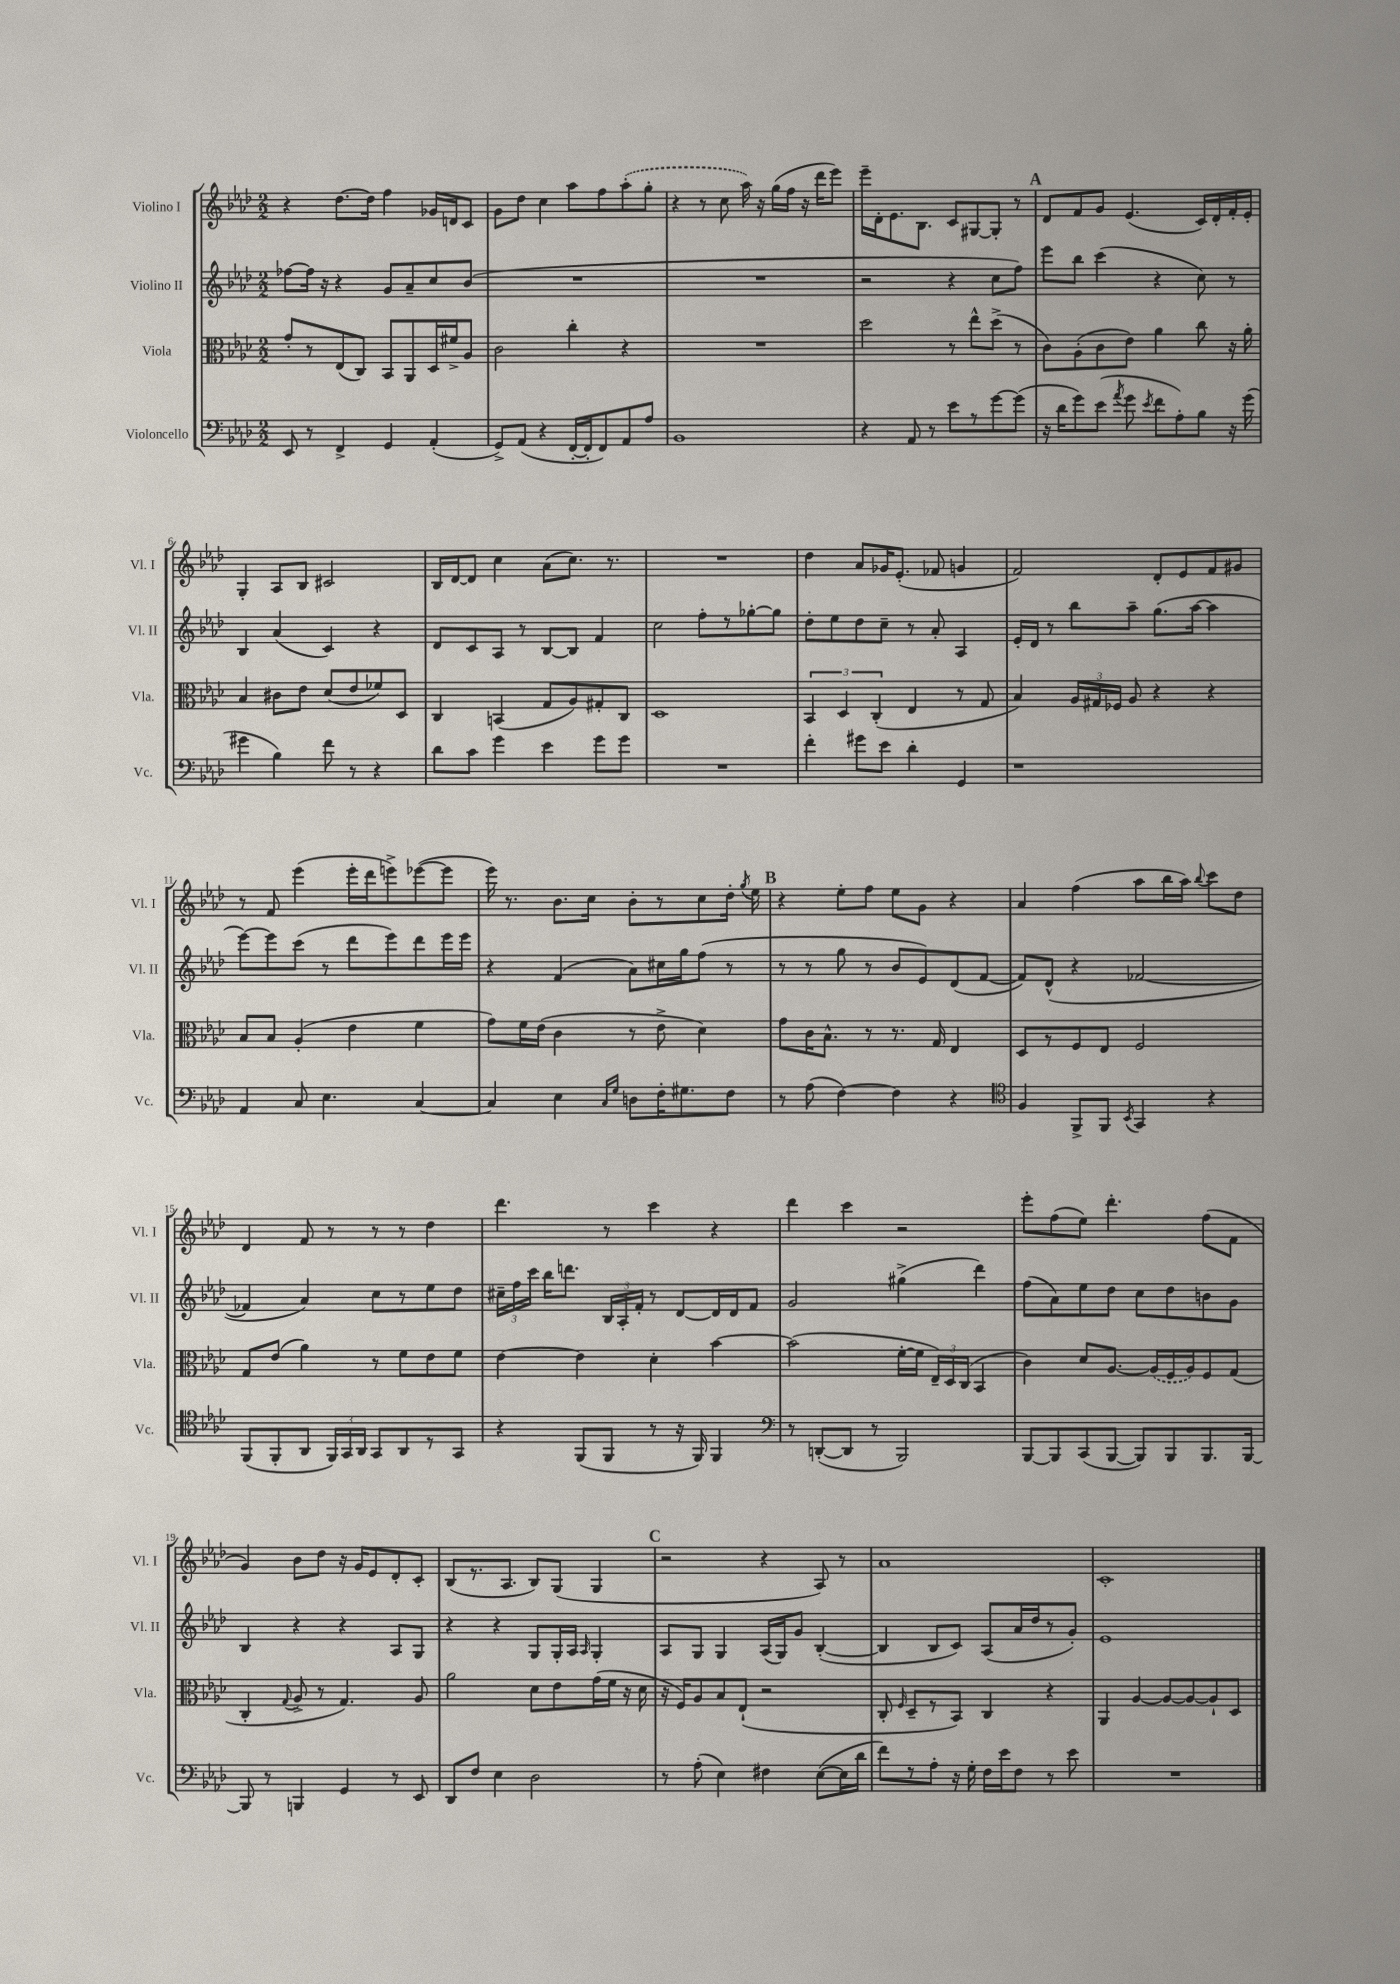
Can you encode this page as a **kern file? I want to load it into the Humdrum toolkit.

**kern	**kern	**kern	**kern
*part4	*part3	*part2	*part1
*staff4	*staff3	*staff2	*staff1
*I"Violoncello	*I"Viola	*I"Violino II	*I"Violino I
*I'Vc.	*I'Vla.	*I'Vl. II	*I'Vl. I
*clefF4	*clefC3	*clefG2	*clefG2
*k[b-e-a-d-]	*k[b-e-a-d-]	*k[b-e-a-d-]	*k[b-e-a-d-]
*M2/2	*M2/2	*M2/2	*M2/2
=1	=1	=1	=1
8EE-/	8g'/L	[8ff-X\L	4r
8r	8r	16ff-\Jk]	.
.	.	16r	.
4FF^/	(8E-/	4r	[8.dd-\L
.	8C/J)	.	.
.	.	.	16dd-\Jk]
4GG/	8BB-/L	8g/L	4ff\
.	8AA-/	8a-~/	.
(4AA-'/	16D-/L	8cc/	16g-X/LL
.	16f#X^/J	.	16dn/J
.	8A-/J	(8b-/J	8c/J
=2	=2	=2	=2
8GG^/L)	2c\	1r	8g\L
(8AA-/J	.	.	8dd-\J
4r	.	.	4cc\
[16FF'/LL	4cc'\	.	8aa-\L
16FF'/J]	.	.	.
8FF/)	.	.	8ff\
8AA-/	4r	.	(8aa-'\
8A-/J	.	.	8gg'\J
=3	=3	=3	=3
1BB-	1r	1r	4r
.	.	.	8r
.	.	.	8cc\
.	.	.	16aa-\)
.	.	.	16r
.	.	.	(16gg\LL
.	.	.	16ff\JJ
.	.	.	16r
.	.	.	16ddd-\KL
.	.	.	8eee-\J)
=4	=4	=4	=4
4r	2dd-\	2r	16eee-~\LL
.	.	.	16d-'\J
.	.	.	8.e-\
8AA-/	.	.	.
.	.	.	8.B-\J
8r	.	.	.
8e-\L	8r	4r	8c/L
8r	8ee-^^\L	.	[8G#X/
[8g\	(8dd-^\J	8cc\L	8G#'/J]
(8g\J]	8r	8ff\J)	8r
!!LO:REH:place=s1:t=A
=5	=5	=5	=5
16r	8c\L)	8eee-\L	8d-/L
16d-\KL	.	.	.
8g\)	(8A-'\	8bb-\J	8f/
(8e-\J	8c\	(4ccc\	8g/J
8qa-/	.	.	.
8g\	8e-\J)	.	(4.e-/
8qe-/	.	.	.
8f\L	4a-\	4r	.
8A-'\)	.	.	.
8B-\J	8cc\	8cc\)	16c/LL)
.	.	.	16d-'/
16r	16r	8r	16f'/
(16g\	16a-'\	.	16e-'/JJ
!!LO:LB:g=z
=6	=6	=6	=6
4g#X\	4B-/	4B-/	4G'/
4B-\)	8c#X\L	(4a-/	8A-/L
.	8e-\J	.	8B-/J
8f\	(8d-/L	4c/)	2c#X/
8r	8e-/	.	.
4r	8f-X/)	4r	.
.	8D-/J	.	.
=7	=7	=7	=7
8d-\L	4C/	8d-/L	16B-/LL
.	.	.	[16d-/J
8c\J	.	8c/	8d-/J]
4g\	(4BBn/	8A-/J	4cc\
.	.	8r	.
4e-\	8G/L	[8B-/L	(8a-\L
.	8A-/)	8B-/J]	8.cc\J)
8g\L	8G#X'/	4f/	.
.	.	.	8.r
8g\J	8C/J	.	.
=8	=8	=8	=8
1r	1D-	2cc\	1r
.	.	8ff'\L	.
.	.	8r	.
.	.	[8gg-X'\	.
.	.	8gg-\J]	.
=9	=9	=9	=9
4f'\	6BB-/	8dd-'\L	4dd-\
.	.	8ee-\	.
.	6D-/	.	.
8g#X\L	.	8dd-\	8a-/L
.	(6C'/	.	.
8e-\J	.	8cc~\J	16g-X/K
.	.	.	(8.e-'/J
4d-'\	4E-/	8r	.
.	.	8a-'/	8f-X/
4GG/	8r	4A-/	4gn/
.	8G/	.	.
=10	=10	=10	=10
1r	4B-/)	16e-'/LL	2f/)
.	.	16d-/JJ	.
.	.	8r	.
.	24A-/LL	8bb-\L	.
.	24G#X/	.	.
.	24F-X/JJ	.	.
.	8A-/	8aa-~\J	.
.	4r	(8.gg\L	8d-'/L
.	.	.	8e-/
.	.	[16aa-\Jk	.
.	4r	4aa-\]	8f/
.	.	.	8g#X/J
!!LO:LB:g=z
=11	=11	=11	=11
4AA-/	8B-/L	[8eee-\L)	8r
.	8B-/J	8eee-\]	8f/
8C/	(4A-'/	(8ccc\J	(4eee-\
4.E-\	.	8r	.
.	4e-\	8ddd-\L	16eee-'\LL
.	.	.	16ddd-\J
.	.	8eee-\)	8eeen^\)
[4C/	4f\	8ddd-\	([8eee-X\
.	.	16eee-\L	8eee-\J]
.	.	16eee-\JJ	.
=12	=12	=12	=12
4C/]	8g\L)	4r	16eee-\)
.	.	.	8.r
.	16f\L	.	.
.	(16e-\JJ	.	.
4E-\	4c\	(4f/	8.b-\L
.	.	.	16cc\Jk
16qqC/LL	.	.	.
16qqG/JJ	.	.	.
8Dn\L	8r	8a-\L)	8b-'\L
16F'\K	8e-^\	16cc#X\L	8r
8.G#X\	.	16gg\J	.
.	4d-\)	(8ff\J	8cc\
8F\J	.	8r	16dd-'\Jk
.	.	.	8qgg/
.	.	.	16ee-\
!!LO:REH:place=s1:t=B
=13	=13	=13	=13
8r	8g\L	8r	4r
(8A-\	16c\K	8r	.
.	8.B-^^\J	.	.
[4F\)	.	8gg\	8ee-'\L
.	8r	8r	8ff\J
4F\]	8.r	8b-/L	8ee-\L
.	.	8e-/)	8g\J
.	16G/	.	.
4r	4E-/	(8d-/	4r
.	.	[8f/J	.
=14	=14	=14	=14
*clefC4	*	*	*
4F/	8D-/L	8f/L])	4a-/
.	8r	(8d-^^/J	.
8FF^/L	8F/	4r	(4ff\
8FF/J	8E-/J	.	.
8qBB-/	.	.	.
4GG/	2F/	[2f-X/	8aa-\L
.	.	.	16bb-\L
.	.	.	16aa-\JJ)
.	.	.	8qqbb-/
4r	.	.	8ccc\L
.	.	.	8dd-\J
!!LO:LB:g=z
=15	=15	=15	=15
(8FF/L	8G/L	4f-X/]	4d-/
8FF'/	(8e-/J	.	.
8AA-/J	4a-\)	4a-/)	8f/
24FF/LL)	.	.	8r
24GG/	.	.	.
24AA-/JJ	.	.	.
8GG/L	8r	8cc\L	8r
8AA-/	8f\L	8r	8r
8r	8e-\	8ee-\	4dd-\
8GG/J	8f\J	8dd-\J	.
=16	=16	=16	=16
4r	[4e-\	24cc#X~\LL	4.ddd-\
.	.	24ff\	.
.	.	24ccc\JJ	.
.	.	16bb-\KL	.
.	.	8.dddn\J	.
(8FF/L	4e-\]	.	.
8FF/J	.	24B-/LL	8r
.	.	24A-'/	.
.	.	24f'/JJ	.
8r	4d-'\	8r	4ccc\
16r	.	[8d-/L	.
16FF/)	.	.	.
4FF/	[4b-\	16d-/L]	4r
.	.	16d-/J	.
.	.	8f/J	.
=17	=17	=17	=17
*clefF4	*	*	*
8r	(2b-\]	2g/	4ddd-\
([8DDn'/L	.	.	.
8DD/J]	.	.	4ccc\
8r	.	.	.
2BBB-/)	[16f'\LL	(4gg#X^\	2r
.	16f\JJ]	.	.
.	24E-~/LL)	.	.
.	24D-/	.	.
.	(24C/JJ	.	.
.	4BB-/	4ddd-\)	.
=18	=18	=18	=18
[8BBB-/L	4c\)	(8ff\L	8eee-'\L
8BBB-/]	.	8a-\)	(8ff\
(8CC/	8d-/L	8ee-\	8ee-\J)
[8BBB-/J	[8.A-/J	8dd-\J	4.ddd-'\
8BBB-/L])	.	8cc\L	.
.	(16A-/LL]	.	.
8BBB-/	16F/	8dd-\	.
.	16A-/J)	.	.
8.BBB-/	8F/	8bn\	(8ff\L
.	(8G/J	8g\J	8f\J
[16BBB-/Jk	.	.	.
!!LO:LB:g=z
=19	=19	=19	=19
8BBB-/]	4C'/	4B-/	4g/)
8r	.	.	.
.	8qqG/	.	.
4BBBn/	8A-^/	4r	8b-\L
.	8r	.	8dd-\J
4GG/	4.G/)	4r	16r
.	.	.	16g/KL
.	.	.	8e-/
8r	.	8A-/L	8d-'/
8EE-/	8A-/	8G/J	8c'/J
=20	=20	=20	=20
8DD-/L	2a-\	4r	(8B-/L
8F/J	.	.	8.r
4E-\	.	4r	.
.	.	.	8.A-/J
2D-\	8d-\L	8G/L	8B-/L)
.	8e-\	16G'/L	(8G/J
.	.	16A-/JJ	.
.	.	16qqA-/	.
.	(16g\L	4G'/	4G/
.	16f\JJ	.	.
.	16r	.	.
.	16d-\	.	.
!!LO:REH:place=s1:t=C
=21	=21	=21	=21
8r	16r	8A-/L	2r
.	16F/KL)	.	.
(8A-'\	8A-/	8G/J	.
4E-\)	8B-/	4G/	.
.	(8E-`/J	.	.
4F#X\	2r	(16A-/LL	4r
.	.	16G/J)	.
.	.	8g/J	.
([8E-\L	.	([4B-'/	8A-/)
16E-\L]	.	.	8r
16d-\JJ	.	.	.
=22	=22	=22	=22
8f\L)	8C'/	4B-/]	1a-
.	16qqF/	.	.
8r	8D-~/L	.	.
8A-'\J	8r	8B-/L	.
16r	8BB-/J)	8c/J)	.
16G'\	.	.	.
16F\LL	4C/	(8A-/L	.
16e-\J	.	.	.
8F\J	.	16a-/L	.
.	.	16dd-/J	.
8r	4r	8r	.
8e-\	.	8g'/J)	.
=23	=23	=23	=23
1r	4AA-/	1e-	1c'
.	[4A-/	.	.
.	8A-/L_	.	.
.	8A-/_	.	.
.	8A-`/]	.	.
.	8D-/J	.	.
==	==	==	==
*-	*-	*-	*-
